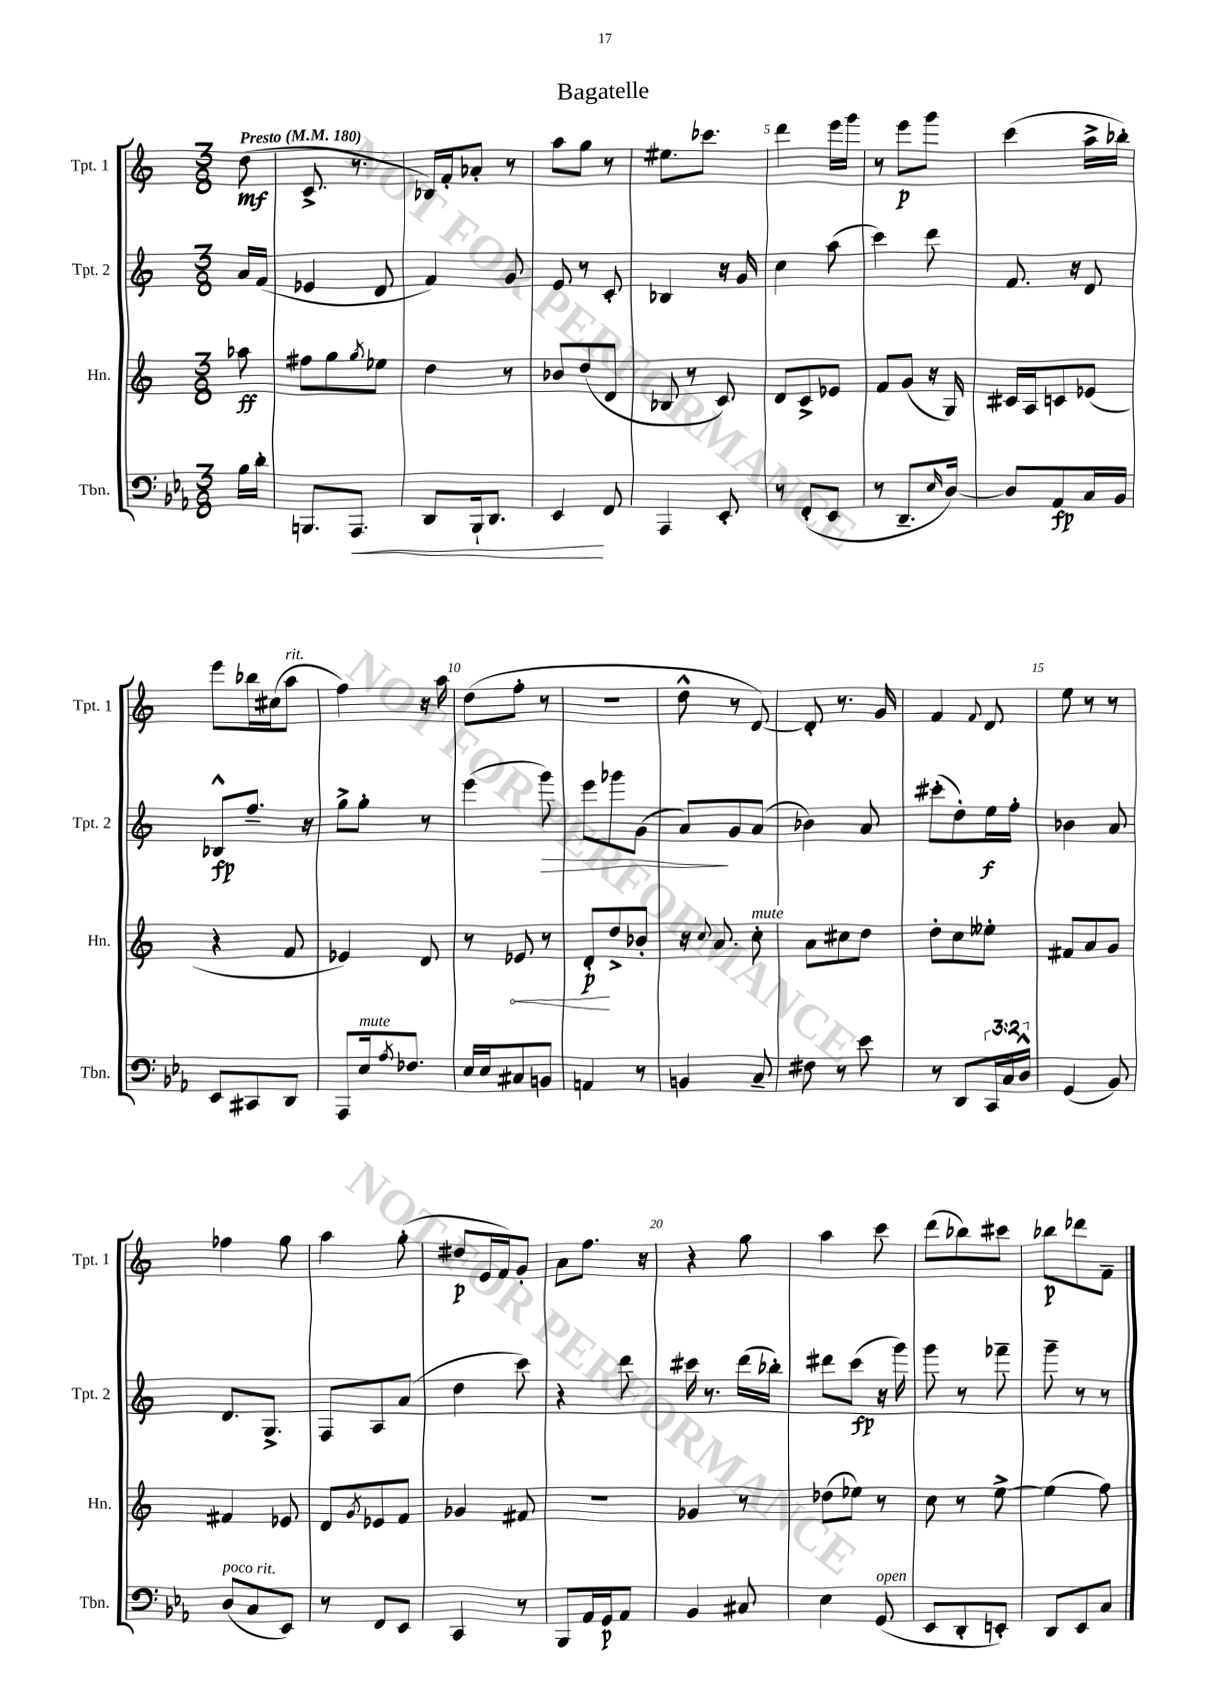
\header { title = "Bagatelle" }
<<
\new StaffGroup <<
\new Staff = "s0" \with { instrumentName = "Tpt. 1" shortInstrumentName = "Tpt. 1" } {
    \clef treble \key c \major \numericTimeSignature \time 3/8 \partial 8 \tempo "Presto" 4 = 180
    d''8\mf( |
    c'8.-> r8. |
    bes16) f'16-. aes'8-. r8 |
    a''8 g''8 r8 |
    eis''8. ces'''8. |
    d'''4 e'''16 g'''16 |
    r8 e'''8\p g'''8 |
    c'''4( a''16-> bes''16-.) |
    e'''8 bes''16 cis''16( a''8^\markup { \italic "rit." } |
    f''4) r16 a''16 |
    d''8( f''8-. r8 |
    R4. |
    d''8-^ r8 d'8~) |
    d'8-. r8. g'16 |
    f'4 \appoggiatura { f'8 } d'8 |
    e''8 r8 r8 |
    fes''4 g''8 |
    a''4 g''8-.( |
    dis''8\p e'16 f'16) g'8-. |
    a'8 f''8. r16 |
    r4 g''8 |
    a''4 c'''8 |
    d'''8( bes''8) cis'''8 |
    bes''8\p des'''8 f'8-- \bar "|." |
}
\new Staff = "s1" \with { instrumentName = "Tpt. 2" shortInstrumentName = "Tpt. 2" } {
    \clef treble \key c \major \numericTimeSignature \time 3/8 \partial 8
    a'16 f'16( |
    ees'4 d'8 |
    f'4) g'8 |
    e'8 r8 c'8-. |
    bes4 r16 g'16 |
    c''4 a''8( |
    c'''4) d'''8 |
    f'8. r16 d'8 |
    bes8-^\fp f''8.-- r16 |
    g''8-> g''8-. r8 |
    e'''4( g'''8\>) |
    e'''8 ges'''8 g'8( |
    a'8\!) g'8 a'8( |
    bes'4) a'8 |
    cis'''8-.( d''8-.) e''16\f f''16-. |
    bes'4 a'8 |
    d'8. g8.-> |
    f8 a8 a'8( |
    d''4 c'''8) |
    r4 d'''8 |
    cis'''16 r8. d'''16( bes''16-.) |
    dis'''8 c'''8\fp( r16 g'''16) |
    g'''8 r8 fes'''8-- |
    g'''8-- r8 r8 \bar "|." |
}
\new Staff = "s2" \with { instrumentName = "Hn." shortInstrumentName = "Hn." } {
    \clef treble \key c \major \numericTimeSignature \time 3/8 \partial 8
    aes''8\ff |
    fis''8 g''8 \acciaccatura { g''8 } ees''8 |
    d''4 r8 |
    bes'8 d''8( d'8 |
    bes8 r8 c'8) |
    d'8 c'8-> ees'8 |
    f'8 g'8( r16 g16) |
    cis'16 a16 c'8 ees'8( |
    r4 f'8 |
    ees'4) d'8 |
    r8 \once \override Hairpin.circled-tip = ##t ees'8\< r8 |
    d'8-.\p\! d''8-> bes'8-. |
    r16 \appoggiatura { c''8 } a'8. c''8-.^\markup { \italic "mute" } |
    a'8 cis''8 d''8 |
    d''8-. c''8 eeses''8-. |
    fis'8 a'8 g'8 |
    fis'4 ees'8 |
    d'8 \acciaccatura { g'8 } ees'8 f'8 |
    ges'4 fis'8 |
    R4. |
    ges'4 r8 |
    des''8( ees''8) r8 |
    c''8 r8 e''8~-> |
    e''4( f''8) \bar "|." |
}
\new Staff = "s3" \with { instrumentName = "Tbn." shortInstrumentName = "Tbn." } {
    \clef bass \key ees \major \numericTimeSignature \time 3/8 \override Staff.TupletNumber.text = #tuplet-number::calc-fraction-text \partial 8
    bes16 d'16-. |
    b,,8. aes,,8.\< |
    d,8 bes,,16-! d,8. |
    ees,4\! f,8 |
    aes,,4 ees,8-. |
    r8 f,8-.( ees,8 |
    r8 d,8.-- \grace { ees16 } d16~) |
    d8 aes,8\fp c16 bes,16 |
    ees,8 cis,8 d,8 |
    aes,,8 ees16^\markup { \italic "mute" } \acciaccatura { aes8 } fes8. |
    ees16 ees16 cis8 b,8 |
    a,4 r8 |
    b,4 c8-- |
    fis8 r8 ees'8 |
    r8 d,8 \tuplet 3/2 { c,16 c16 d16-^ } |
    g,4( bes,8) |
    d8^\markup { \italic "poco rit." }( c8 ees,8) |
    r8 f,8 ees,8 |
    c,4 r8 |
    bes,,8 aes,16 g,16\p aes,8 |
    bes,4 cis8 |
    ees4 g,8^\markup { \italic "open" }( |
    ees,8 d,8-. e,8-.) |
    d,8 ees,8 c8 \bar "|." |
}
>>
>>
\layout { \context { \Score \override BarNumber.break-visibility = ##(#f #t #t) barNumberVisibility = #(every-nth-bar-number-visible 5) } }
